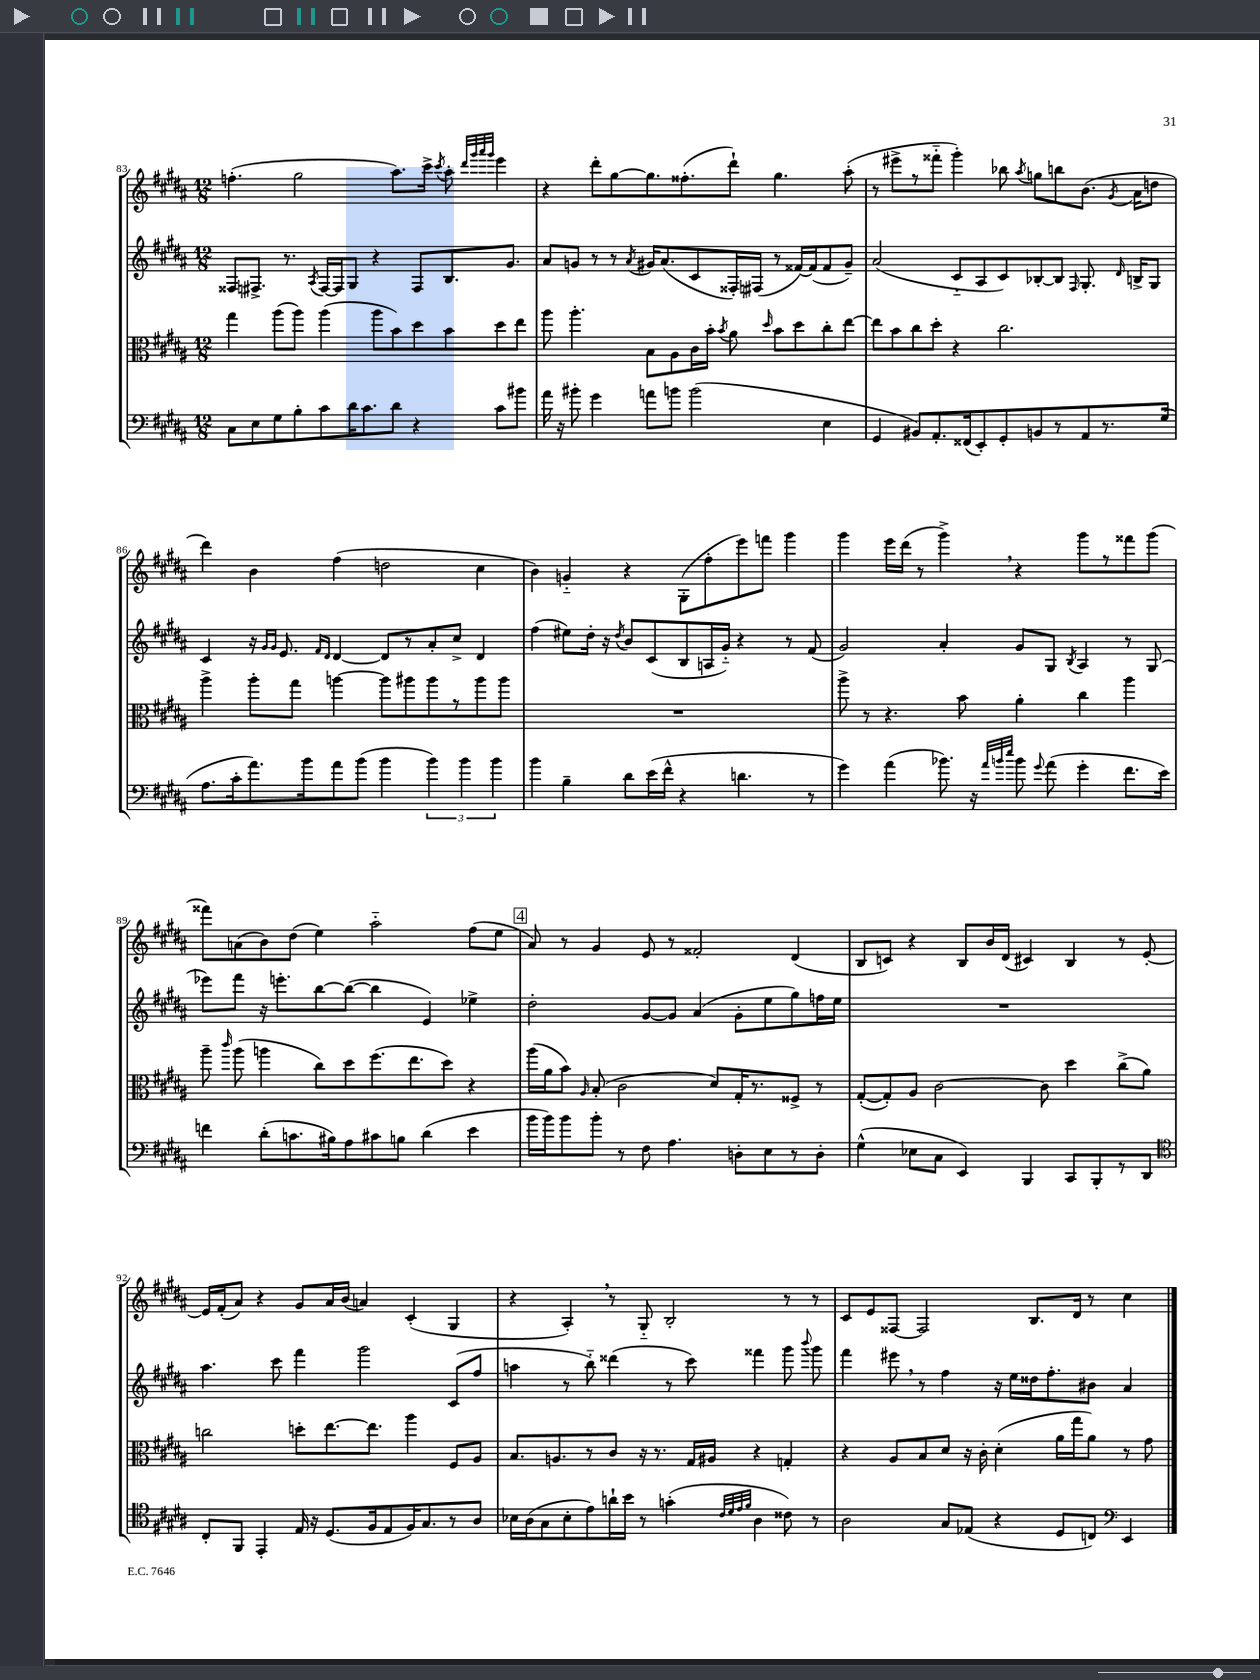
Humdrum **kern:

**kern	**kern	**kern	**kern
*part4	*part3	*part2	*part1
*staff4	*staff3	*staff2	*staff1
*clefF4	*clefC3	*clefG2	*clefG2
*k[f#c#g#d#a#]	*k[f#c#g#d#a#]	*k[f#c#g#d#a#]	*k[f#c#g#d#a#]
*M12/8	*M12/8	*M12/8	*M12/8
=83	=83	=83	=83
8C#\L	4gg#\	8F##X/L	(4.ffn'\
8E\	.	8.F#X^/J	.
8G#\	(8aa#\L	.	.
.	.	8.r	.
8B'\	8aa#\J)	.	2gg#\
.	.	8qA#/	.
8c#\	(4aa#\	[16F#/LL	.
.	.	16F#/J]	.
16d#\K	.	8G#/J	.
8.c#\	.	.	.
.	8aa#\L	4r	.
8d#\J	8b\)	.	8.aa#\L)
4r	8dd#\	8F#/L	.
.	.	.	16ccc#^\Jk
.	.	.	8qccc#/
.	8b\	8.B/	8aa#'\
.	.	.	32qqddd#/LLL
.	.	.	32qqggg#/
.	.	.	32qqaaa#/
.	.	.	32qqggg#/JJJ
8c#\L	8dd#\	.	4eee\
.	.	8.g#/J	.
8b#X\J	8ee\J	.	.
=84	=84	=84	=84
16a#\	8aa#\	8a#/L	4r
16r	.	.	.
8b#X'\	4.aa#'\	8gn/J	.
4g#\	.	8r	8ddd#'\L
.	.	8r	[8gg#\
.	.	8qa#/	.
8an\L	8B\L	16g#X/KL	8.gg#\]
.	.	(8.a#/	.
8bn\J	8A#\	.	.
.	.	.	(8.ff##X'\
(2b\	16c#\L	8c#/	.
.	16b'\JJ	.	.
.	8qb/	.	.
.	8a#\	16F##X'/L)	8ddd#`\J)
.	.	(16F#X/JJ	.
.	16qqdd#/	.	.
.	8b\L	8r	4.gg#\
.	8dd#\	[16f##X/LL)	.
.	.	(16f##/J]	.
4E\	8cc#'\	8f##/	.
.	[8ee\J	8g#~/J)	(8aa#'\
=85	=85	=85	=85
4GG#/	8ee\L]	(2a#/	8r
.	8b\	.	8eee#X^\L
8BB#X/L)	8cc#\	.	8r
8.AA#'/	8dd#'\J	.	8fff##X\J
.	4r	8c#/L	4ggg#'\)
(16FF##X/k	.	.	.
8EE'/)	.	8A#/	.
8GG#'/	2.cc#\	8c#/)	8bb-X\
.	.	.	8qaa#/
8BBn/	.	[8B-X'/	8ggn\L
8r	.	8B-/J]	8bbn\
.	.	16qqF#/	.
8AA#/	.	8.G#'/	(8.b\J
8.r	.	.	.
.	.	16qqd#/	8qg#/
.	.	16Bn^/KL	16a#\KL
.	.	8G#/J	8ddn\J
(16G#/Jk	.	.	.
!!LO:LB:g=z
=86	=86	=86	=86
8.A#\L	4aa#^\	4c#/	4ddd#\)
16c#'\k	.	.	.
8.a#\)	8aa#'\L	16r	4b\
.	.	16qqg#/LL	.
.	.	16qqg#/JJ	.
.	.	8.e/	.
.	8gg#\J	.	.
16b\k	.	.	.
.	.	16qqf#/LL	.
.	.	16qqd#/JJ	.
8a#\	[4aan\	[4d#/	(4ff#\
(8b\J	.	.	.
4b\	8aa\L]	8d#/L]	2ddn\
.	8aa#X\	8r	.
6b\)	8aa#\	8a#'/	.
.	8r	8cc#^/J	.
6b\	.	.	.
.	8aa#\	4d#/	4cc#\
6b\	.	.	.
.	8aa#\J	.	.
=87	=87	=87	=87
4b\	1.r	(4ff#\	4b\)
4B~\	.	8ee#X\L)	4gn/
.	.	16dd#'\Jk	.
.	.	16r	.
.	.	8qdd#/	.
8d#\L	.	8b/L	4r
(16e\L	.	(8c#/	.
16f#^^\JJ	.	.	.
4r	.	8B/	(8G#'\L
.	.	16An/L	8ff#'\
.	.	16g#/JJ)	.
4.dn\	.	4r	8eee\)
.	.	.	8fffn\J
.	.	8r	4ggg#\
8r	.	(8f#/	.
=88	=88	=88	=88
4g#\)	8aa#^\	2g#/)	4ggg#\
.	8r	.	.
(4a#\	4.r	.	16eee\LL
.	.	.	(16ddd#\JJ
.	.	.	8r
8.b-X\)	.	4a#'/	4ggg#^,\)
.	8b\	.	.
16r	.	.	.
32qqa#/LLL	.	.	.
32qqbn/	.	.	.
32qqee/JJJ	.	.	.
8b\	4a#'\	8g#/L	4r
8qqg#/	.	.	.
(8a#\	.	8G#/J	.
.	.	8qB/	.
4g#'\	4cc#\	4A#/	8ggg#\L
.	.	.	8r
8.f#\L	4aa#\	8r	8fff##X\
.	.	(8G#/	(8ggg#\J
16e\Jk)	.	.	.
!!LO:LB:g=z
=89	=89	=89	=89
4fn\	8aa#~\	8eee-X\L)	8fff##X\L)
.	16qqccc#/	.	.
.	(8aa#\	8fff#\J	(8an\
(8d#'\L	4aan\	16r	8b\)
.	.	8.eeen'\L	.
8.cn\	.	.	(8dd#\J
.	8cc#\L)	[8bb\	4ee\)
16B#X\k)	.	.	.
8A#\	8dd#\	(8bb\J_	.
8c#X\	(8.ff#\	4bb\]	2aa#\
8Bn\J	.	.	.
.	8.ee\	.	.
(4d#\	.	4e/)	.
.	8dd#\J)	.	.
4e\	4r	4ee-X^\	(8ff#\L
.	.	.	8ee\J
!!LO:REH:place=s1:t=4
=90	=90	=90	=90
16b\LL	(16aa#\LL	2dd#'\	8a#/)
16b\J)	16a#\J	.	.
8b\	8b\J)	.	8r
.	16qqA#/	.	.
8b'\J	(8B'/	.	4g#/
8r	2c#\	.	.
8F#\	.	[8g#/L	8e/
4.A#\	.	8g#/J]	8r
.	.	(4a#/	2f##X'/
.	8d#/L)	.	.
8Dn'\L	16G#'/K	8g#'\L	.
.	8.r	.	.
8E\	.	8ee\	.
8r	8F##X^/J	8gg#\)	(4d#/
8D'\J	8r	16ffn\L	.
.	.	16ee\JJ	.
=91	=91	=91	=91
(4G#^^\	([8G#'/L	1.r	8B/L
.	8G#'/])	.	8cn/J)
8E-X\L	8A#/J	.	4r
8C#\J	[2c#\	.	.
4EE/)	.	.	8B/L
.	.	.	16b/L
.	.	.	(16d#/JJ
4BBB/	.	.	4c#X/)
.	8c#\]	.	.
8CC#/L	4dd#\	.	4B/
8BBB'/	.	.	.
8r	(8cc#^\L	.	8r
8DD#/J	8a#\J)	.	[8e'/
!!LO:LB:g=z
=92	=92	=92	=92
*clefC4	*	*	*
8C#'/L	2ccn\	4.aa#\	16e/LL]
.	.	.	(16f#'/J
8FF#/J	.	.	8a#/J)
4EE'/	.	.	4r
.	.	8ccc#\	.
16E/	8ddn'\L	4fff#\	8g#/L
16r	.	.	.
(8.D#/L	[8.ee\	.	16a#/L
.	.	.	(16b/JJ
.	.	2ggg#\	4an/)
16F#/k	8.ee\J]	.	.
8E/	.	.	.
16F#/K)	4aa#\	.	(4c#'/
8.G#/	.	.	.
8r	8F#/L	(8c#/L	4G#/
8A#/J	8A#/J	8ff#/J	.
=93	=93	=93	=93
16B-X\LL	8.B/L	4aan\	4r
(16A#\J	.	.	.
8G#\	.	.	.
.	8.An/	.	.
8B-'\	.	8r	4A#',/)
8e\)	8r	8bb\)	.
16an`\L	8c#/J	(4ddd##X\	8r
16b\JJ	.	.	.
8r	16r	.	8G#/
.	8.r	.	.
(4gn'\	.	8r	2B'/
.	16G#/LL	8ccc#\)	.
.	16A#X/JJ	.	.
32qqc#/LLL	.	.	.
32qqd#/	.	.	.
32qqe/	.	.	.
32qqf#/JJJ	.	.	.
4A#\	4r	4fff##X\	.
8c##X\)	4Gn'/	8ggg#\	8r
.	.	8qqbbb/	.
8r	.	8ggg#\	8r
=94	=94	=94	=94
2A#\	4r	4fff#\	8c#/L
.	.	.	8e/
.	8A#/L	8eee#X,\	[8F##X/J
.	8B/	8r	2F##/]
8G#/L	8d#/J	4ff#\	.
(8E-X/J	16r	.	.
.	16c#'\	.	.
4r	(4d#'\	16r	.
.	.	16ee\LL	.
.	.	16dd##X\J	8.B/L
.	.	8.ff#'\	.
8D#/L	16a#\LL	.	.
.	16gg#\J	.	16d#/Jk
8Cn/J)	8a#\J)	8b#X\J	8r
*clefF4	*	*	*
4EE/	8r	4a#/	4cc#\
.	8g#\	.	.
==	==	==	==
*-	*-	*-	*-
